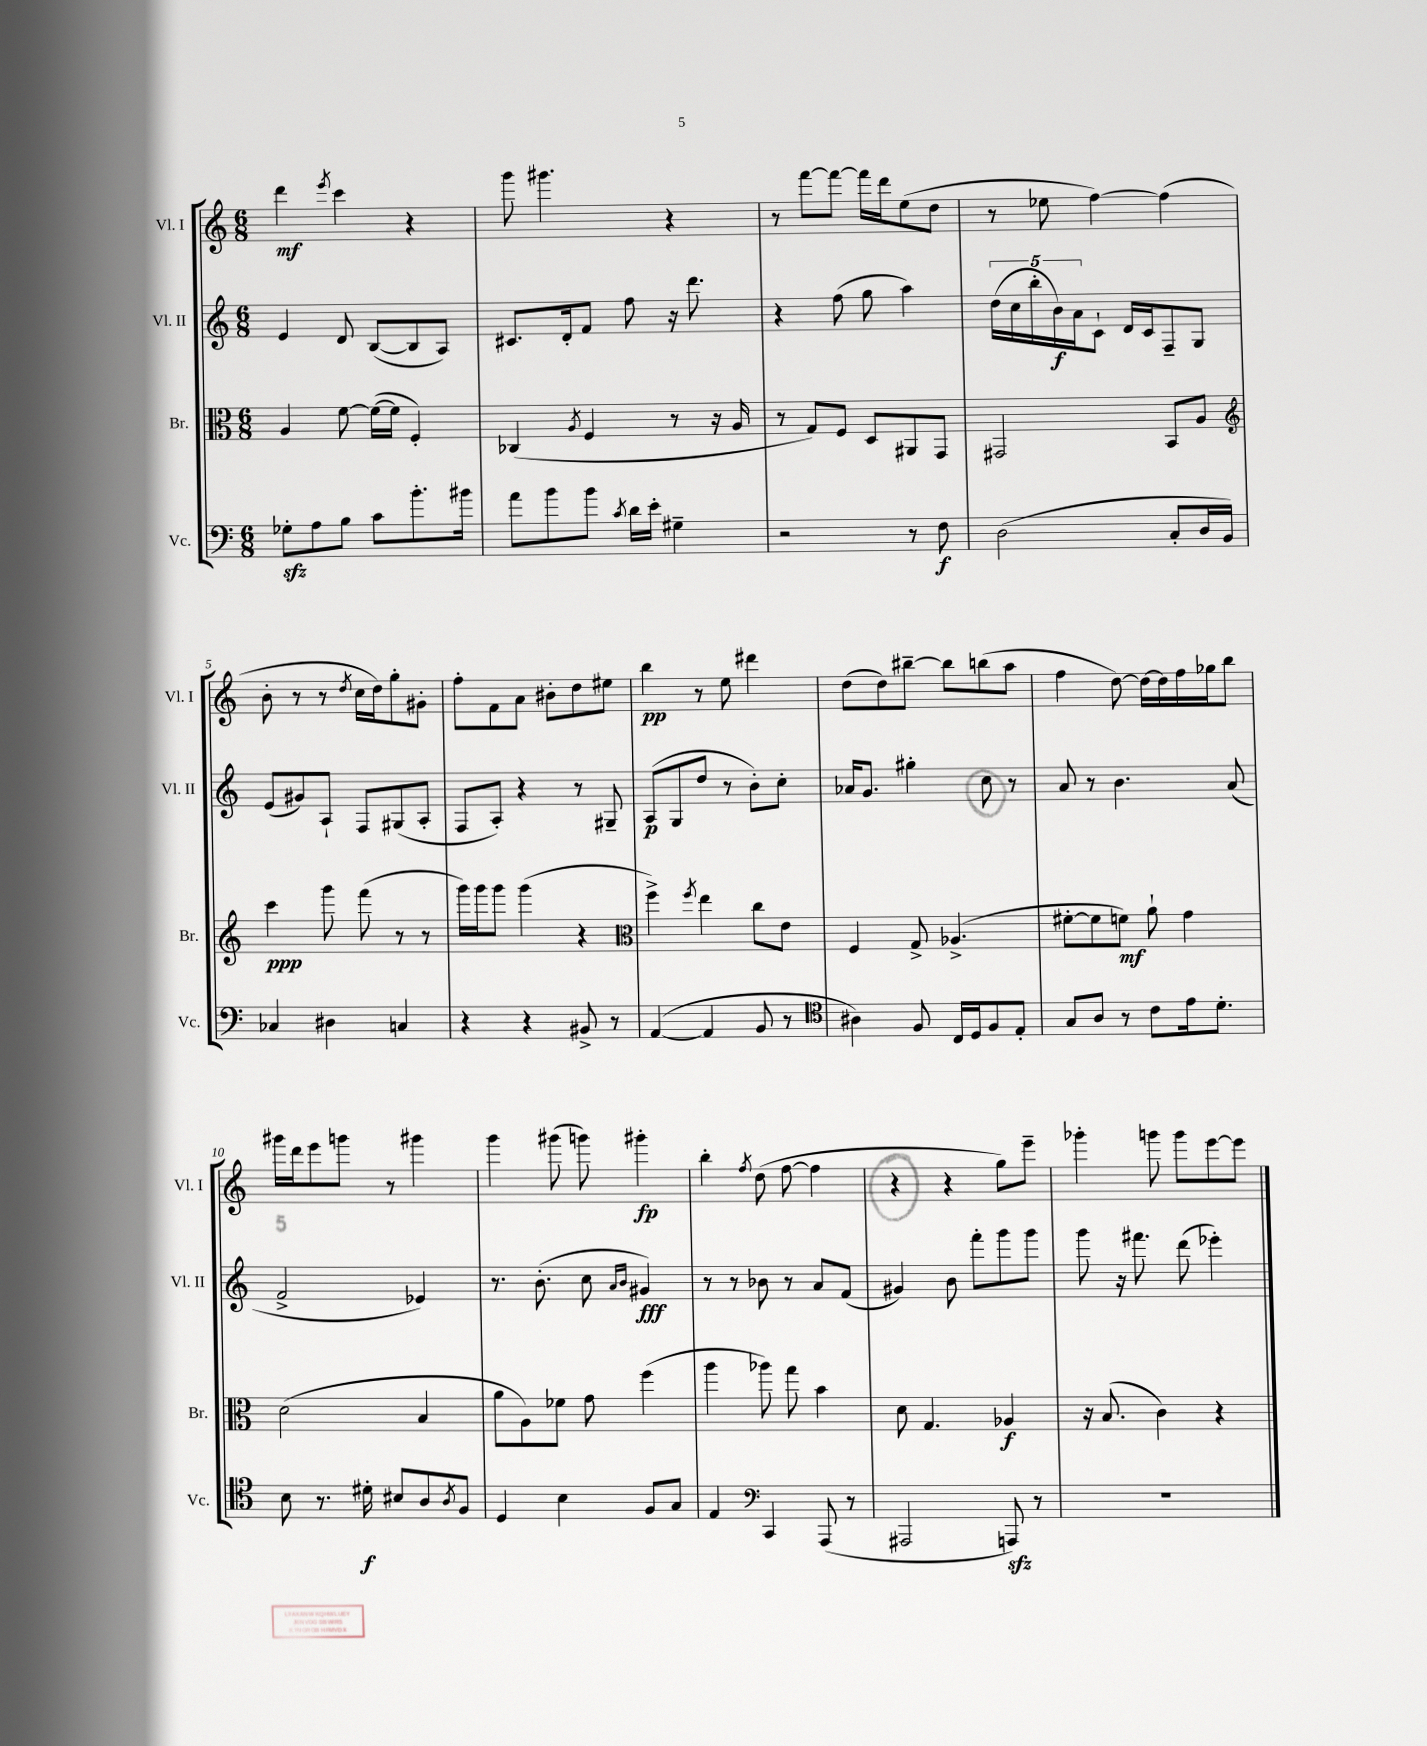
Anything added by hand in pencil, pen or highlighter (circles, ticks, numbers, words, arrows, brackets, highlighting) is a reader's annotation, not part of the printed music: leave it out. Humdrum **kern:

**kern	**dynam	**kern	**dynam	**kern	**dynam	**kern	**dynam
*part4	*part4	*part3	*part3	*part2	*part2	*part1	*part1
*staff4	*staff4	*staff3	*staff3	*staff2	*staff2	*staff1	*staff1
*I"Vc.	*	*I"Br.	*	*I"Vl. II	*	*I"Vl. I	*
*I'Vc.	*	*I'Br.	*	*I'Vl. II	*	*I'Vl. I	*
*clefF4	*	*clefC3	*	*clefG2	*	*clefG2	*
*k[]	*	*k[]	*	*k[]	*	*k[]	*
*M6/8	*	*M6/8	*	*M6/8	*	*M6/8	*
=1	=1	=1	=1	=1	=1	=1	=1
8G-Xzz'\L	.	4A/	.	4e/	.	4ddd\	mf
8A\	.	.	.	.	.	.	.
.	.	.	.	.	.	8qeee/	.
8B\J	.	[8f\	.	8d/	.	4ccc\	.
8c\L	.	(16f\LL_	.	([8B/L	.	.	.
.	.	16f\JJ]	.	.	.	.	.
8.b'\	.	4F'/)	.	8B/]	.	4r	.
.	.	.	.	8A/J)	.	.	.
16b#X\Jk	.	.	.	.	.	.	.
=2	=2	=2	=2	=2	=2	=2	=2
8a\L	.	(4C-X/	.	8.c#X/L	.	8ggg\	.
8b\	.	.	.	.	.	4.ggg#X\	.
.	.	.	.	16d'/k	.	.	.
.	.	8qA/	.	.	.	.	.
8b\J	.	4F/	.	8f/J	.	.	.
8qc/	.	.	.	.	.	.	.
16d\LL	.	.	.	8ff\	.	.	.
16e'\JJ	.	.	.	.	.	.	.
4G#X~\	.	8r	.	16r	.	4r	.
.	.	.	.	8.ddd\	.	.	.
.	.	16r	.	.	.	.	.
.	.	16A/	.	.	.	.	.
=3	=3	=3	=3	=3	=3	=3	=3
2r	.	8r	.	4r	.	8r	.
.	.	8G/L)	.	.	.	[8fff\L	.
.	.	8F/J	.	(8ff\	.	8fff\J_	.
.	.	8D/L	.	8gg\	.	16fff\LL]	.
.	.	.	.	.	.	16ddd\J	.
8r	.	8AA#X/	.	4aa\)	.	(8ee\	.
8F\	f	8GG/J	.	.	.	8dd\J	.
=4	=4	=4	=4	=4	=4	=4	=4
(2D\	.	2GG#X/	.	(20dd\LL	.	8r	.
.	.	.	.	20cc\	.	.	.
.	.	.	.	20bb'\	.	.	.
.	.	.	.	.	.	8ee-X\	.
.	.	.	.	20b\)	f	.	.
.	.	.	.	20a\J	.	.	.
.	.	.	.	8c`\J	.	[4ff\)	.
.	.	.	.	16d/LL	.	.	.
.	.	.	.	16c/J	.	.	.
8C'/L	.	8BB/L	.	8F~/	.	(4ff\]	.
16D/L	.	8A/J	.	8G/J	.	.	.
16BB/JJ)	.	.	.	.	.	.	.
!!LO:LB:g=z
=5	=5	=5	=5	=5	=5	=5	=5
*	*	*clefG2	*	*	*	*	*
4C-X/	.	4ccc\	ppp	(8e/L	.	8b'\	.
.	.	.	.	8g#X/)	.	8r	.
4D#X\	.	8ggg\	.	8A`/J	.	8r	.
.	.	.	.	.	.	8qdd/	.
.	.	(8fff\	.	8F/L	.	16cc\LL	.
.	.	.	.	.	.	16dd\J)	.
4Cn/	.	8r	.	(8G#X/	.	8gg'\	.
.	.	8r	.	8A'/J	.	8g#X'\J	.
=6	=6	=6	=6	=6	=6	=6	=6
4r	.	16ggg\LL)	.	8F/L	.	8ff'\L	.
.	.	16ggg\J	.	.	.	.	.
.	.	8ggg\J	.	8A'/J)	.	8f\	.
4r	.	(4ggg\	.	4r	.	8a\J	.
.	.	.	.	.	.	8b#X'\L	.
8BB#X^/	.	4r	.	8r	.	8dd\	.
8r	.	.	.	8G#X~/	.	8ee#X\J	.
=7	=7	=7	=7	=7	=7	=7	=7
*	*	*clefC3	*	*	*	*	*
([4AA/	.	4ff^\)	.	(8A/L	p	4bb\	pp
.	.	.	.	8G/	.	.	.
.	.	8qff/	.	.	.	.	.
4AA/]	.	4ee\	.	8dd/J	.	8r	.
.	.	.	.	8r	.	8ee\	.
8BB/	.	8cc\L	.	8b'\L)	.	4ddd#X\	.
8r	.	8e\J	.	8cc'\J	.	.	.
=8	=8	=8	=8	=8	=8	=8	=8
*clefC4	*	*	*	*	*	*	*
4A#X\)	.	4F/	.	16a-X/KL	.	(8dd\L	.
.	.	.	.	8.g/J	.	.	.
.	.	.	.	.	.	8dd\)	.
8F/	.	8G^/	.	4gg#X'\	.	[8bb#X~\J	.
16C/LL	.	(4.A-X^/	.	.	.	8bb#\L]	.
16D/J	.	.	.	.	.	.	.
8F/	.	.	.	8cc\	.	(8bbn\	.
8E'/J	.	.	.	8r	.	8aa\J	.
=9	=9	=9	=9	=9	=9	=9	=9
8G/L	.	[8f#X'\L	.	8a/	.	4ff\	.
8A/J	.	8f#\]	.	8r	.	.	.
8r	.	8fn\J)	mf	4.b\	.	[8dd\)	.
8c\L	.	8a`\	.	.	.	16dd\LL_	.
.	.	.	.	.	.	16dd\]	.
16e\k	.	4g\	.	.	.	16ff\	.
8.d'\J	.	.	.	.	.	16gg-X\J	.
.	.	.	.	(8a/	.	8bb\J	.
!!LO:LB:g=z
=10	=10	=10	=10	=10	=10	=10	=10
8B\	.	(2d\	.	2f^/	.	16ggg#X\LL	.
.	.	.	.	.	.	16ddd\J	.
8.r	.	.	.	.	.	8eee\	.
.	.	.	.	.	.	8gggn\J	.
16d#X'\	f	.	.	.	.	.	.
8B#X/L	.	.	.	.	.	8r	.
8A/	.	4B/	.	4e-X/)	.	4ggg#X\	.
8qA/	.	.	.	.	.	.	.
8F/J	.	.	.	.	.	.	.
=11	=11	=11	=11	=11	=11	=11	=11
4D/	.	8a\L	.	8.r	.	4ggg\	.
.	.	8A\)	.	.	.	.	.
.	.	.	.	(8.b'\	.	.	.
4B\	.	8f-X\J	.	.	.	(8ggg#X\	.
.	.	8g\	.	8cc\	.	8gggn\)	.
.	.	.	.	16qqa/LL	.	.	.
.	.	.	.	16qqb/JJ	.	.	.
8F/L	.	(4ff\	.	4g#X/)	fff	4ggg#X'\	fp
8G/J	.	.	.	.	.	.	.
=12	=12	=12	=12	=12	=12	=12	=12
4E/	.	4aa\	.	8r	.	4bb'\	.
.	.	.	.	8r	.	.	.
*clefF4	*	*	*	*	*	*	*
.	.	.	.	.	.	8qff/	.
4CC/	.	8aa-X\)	.	8b-X\	.	(8dd\	.
.	.	8gg\	.	8r	.	[8ff\	.
(8AAA/	.	4b\	.	8a/L	.	4ff\]	.
8r	.	.	.	(8f/J	.	.	.
=13	=13	=13	=13	=13	=13	=13	=13
2AAA#X/	.	8d\	.	4g#X/)	.	4r	.
.	.	4.G/	.	.	.	.	.
.	.	.	.	8b\	.	4r	.
.	.	.	.	8fff'\L	.	.	.
8AAAnzz/)	.	4A-X/	f	8ggg\	.	8gg\L)	.
8r	.	.	.	8ggg\J	.	8eee~\J	.
=14	=14	=14	=14	=14	=14	=14	=14
2.r	.	16r	.	8ggg\	.	4ggg-X'\	.
.	.	(8.B/	.	.	.	.	.
.	.	.	.	16r	.	.	.
.	.	.	.	8.fff#X\	.	.	.
.	.	4c\)	.	.	.	8gggn\	.
.	.	.	.	(8ddd\	.	8ggg\L	.
.	.	4r	.	4eee-X'\)	.	[8eee\	.
.	.	.	.	.	.	8eee\J]	.
==	==	==	==	==	==	==	==
*-	*-	*-	*-	*-	*-	*-	*-
